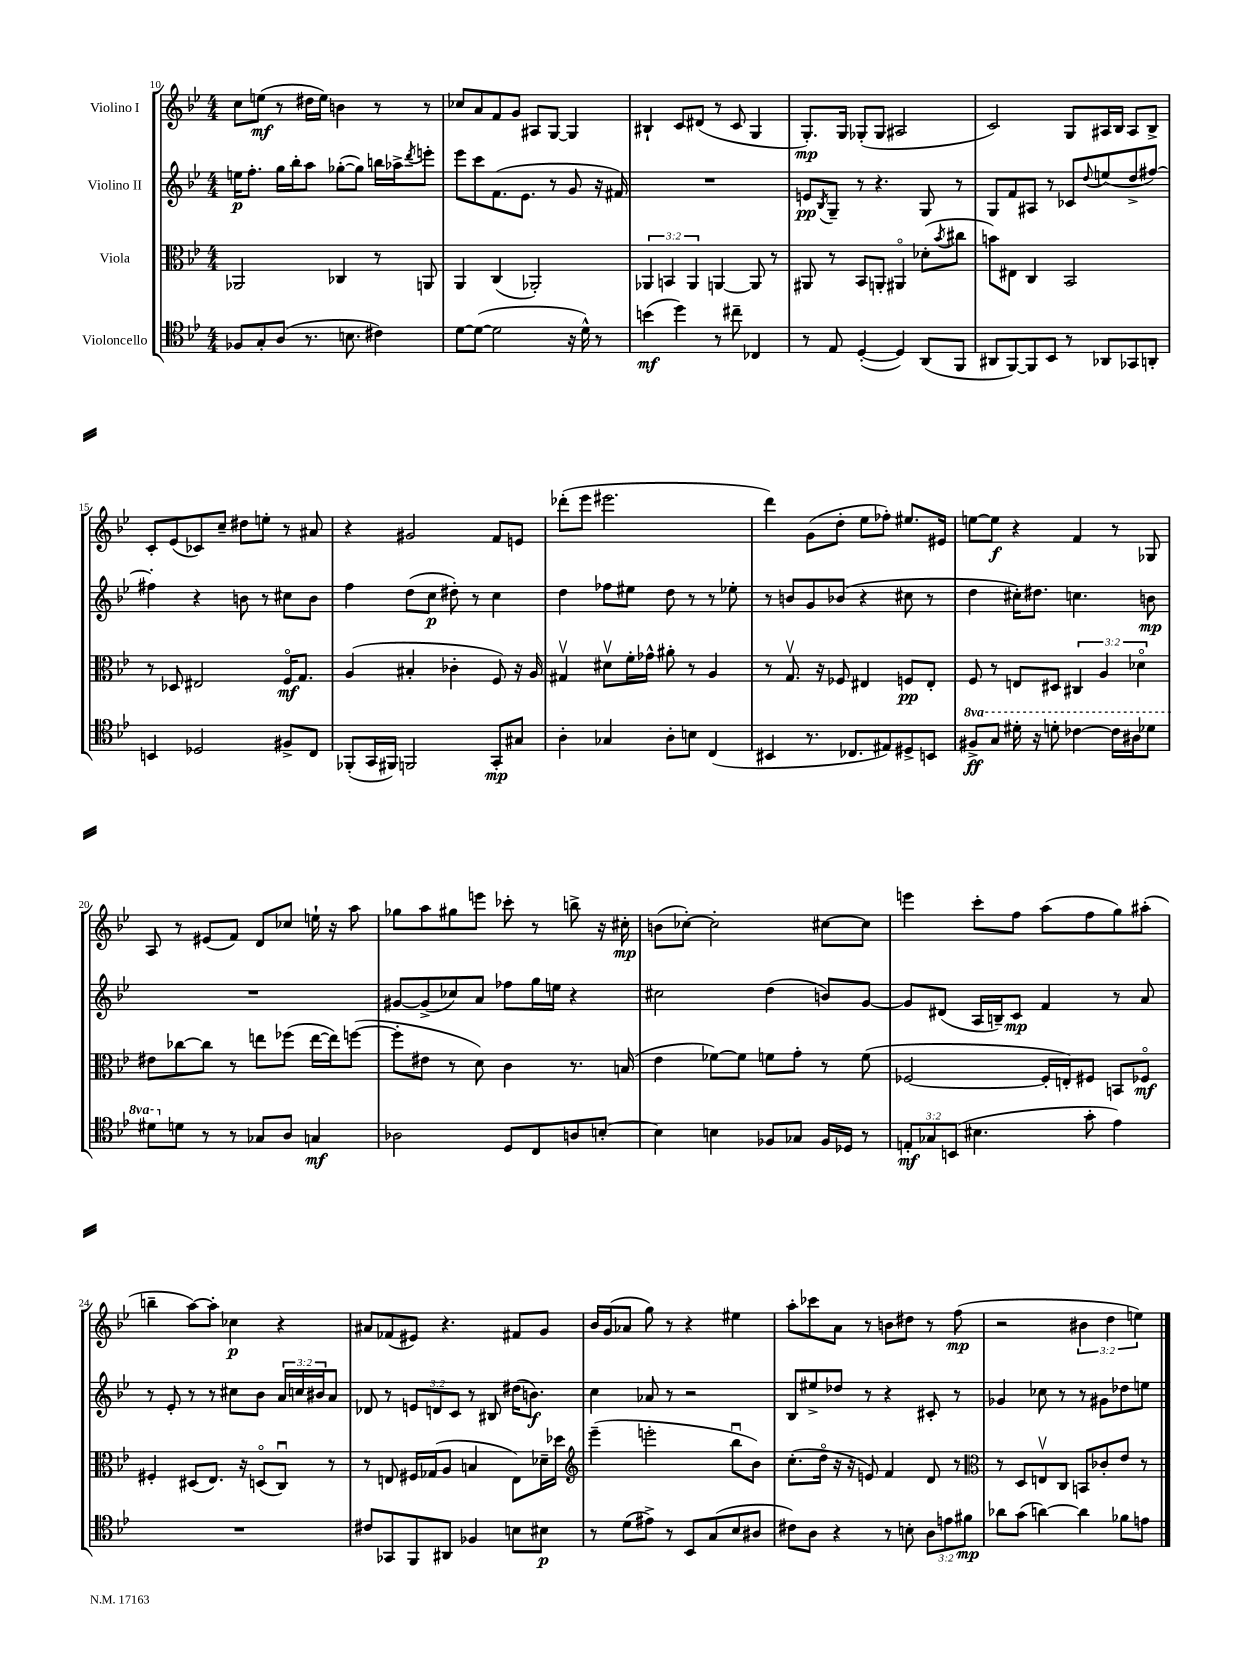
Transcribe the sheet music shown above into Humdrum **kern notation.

**kern	**dynam	**kern	**dynam	**kern	**dynam	**kern	**dynam
*part4	*part4	*part3	*part3	*part2	*part2	*part1	*part1
*staff4	*staff4	*staff3	*staff3	*staff2	*staff2	*staff1	*staff1
*I"Violoncello	*	*I"Viola	*	*I"Violino II	*	*I"Violino I	*
*clefC4	*	*clefC3	*	*clefG2	*	*clefG2	*
*k[b-e-]	*	*k[b-e-]	*	*k[b-e-]	*	*k[b-e-]	*
*M4/4	*	*M4/4	*	*M4/4	*	*M4/4	*
=10	=10	=10	=10	=10	=10	=10	=10
8F-X/L	.	2AA-X/	.	16een\KL	p	8cc\L	.
.	.	.	.	8.ff'\J	.	.	.
8G'/	.	.	.	.	.	(8een\J	mf
(8A/J	.	.	.	16gg\LL	.	8r	.
.	.	.	.	16bb-'\J	.	.	.
8.r	.	.	.	8aa\J	.	16dd#X\LL	.
.	.	.	.	.	.	16ee\JJ)	.
.	.	4C-X/	.	([8gg-X'\L	.	4bn\	.
8.Bn\	.	.	.	.	.	.	.
.	.	.	.	8gg-\J])	.	.	.
4c#X\)	.	8r	.	16bbn\LL	.	8r	.
.	.	.	.	16aa-X^\J	.	.	.
.	.	.	.	8qddd/	.	.	.
.	.	8AAn/	.	8eeen'\J	.	8r	.
=11	=11	=11	=11	=11	=11	=11	=11
[8d\L	.	4AA/	.	8eee-\L	.	8cc-X/L	.
(8d\J_	.	.	.	8ccc\	.	8a/	.
2d\]	.	(4C/	.	(8.f\	.	8f/	.
.	.	.	.	.	.	8g/J	.
.	.	.	.	8.e-\J	.	.	.
.	.	2AA-X'/)	.	.	.	8A#X/L	.
.	.	.	.	8r	.	[8G/J	.
16r	.	.	.	8g/	.	4G/]	.
16d^^\)	.	.	.	.	.	.	.
8r	.	.	.	16r	.	.	.
.	.	.	.	16f#X/)	.	.	.
=12	=12	=12	=12	=12	=12	=12	=12
(4bn\	mf	6AA-X/	.	1r	.	4B#X`/	.
.	.	6BBn/	.	.	.	.	.
4dd\)	.	.	.	.	.	8c/L	.
.	.	6AA-/	.	.	.	.	.
.	.	.	.	.	.	(8d#X/J	.
8r	.	[4AAn/	.	.	.	8r	.
8cc#X~\	.	.	.	.	.	8c/	.
4C-X/	.	8AA/]	.	.	.	4G/	.
.	.	8r	.	.	.	.	.
=13	=13	=13	=13	=13	=13	=13	=13
8r	.	8AA#X/	.	8en/L	pp	8.G'/L)	mp
.	.	.	.	8qB-/	.	.	.
8E-/	.	8r	.	8G~/J	.	.	.
.	.	.	.	.	.	16G/Jk	.
([4D'/	.	8BB-/L	.	8r	.	(8G-X'/L	.
.	.	8AAn'/J	.	4.r	.	8G-/J	.
4D/])	.	4AA#X/	.	.	.	2A#X/	.
(8AA/L	.	(8d-X'\L	.	8G/	.	.	.
.	.	8qb-/	.	.	.	.	.
8FF/J	.	8cc#X\J	.	8r	.	.	.
=14	=14	=14	=14	=14	=14	=14	=14
8AA#X/L	.	8bn\L)	.	8G/L	.	2c/)	.
[8FF/)	.	8E#X\J	.	8f/	.	.	.
8FF/]	.	4C/	.	8A#X/J	.	.	.
8BB-/J	.	.	.	8r	.	.	.
8r	.	2BB-/	.	8c-X/L	.	8G/L	.
.	.	.	.	8qqdd/	.	.	.
8AA-X/L	.	.	.	(8een/	.	16A#X/L	.
.	.	.	.	.	.	16B-/JJ	.
8GG-X/	.	.	.	8dd^/	.	8A#/L	.
8AAn'/J	.	.	.	[8ff#X/J)	.	8B-^/J	.
!!LO:LB:g=z
=15	=15	=15	=15	=15	=15	=15	=15
4BBn/	.	8r	.	4ff#X'\]	.	8c'/L	.
.	.	8D-X/	.	.	.	(8e-/	.
2D-X/	.	2E#X/	.	4r	.	8c-X/)	.
.	.	.	.	.	.	8cc~/J	.
.	.	.	.	8bn\	.	8dd#X\L	.
.	.	.	.	8r	.	8een'\J	.
8F#X^/L	.	16F/KL	mf	8cc#X\L	.	8r	.
.	.	8.G/J	.	.	.	.	.
8C/J	.	.	.	8b\J	.	8a#X/	.
=16	=16	=16	=16	=16	=16	=16	=16
(8FF-X'/L	.	(4A/	.	4ff\	.	4r	.
16GG/L	.	.	.	.	.	.	.
16FF#X/JJ)	.	.	.	.	.	.	.
2FFn/	.	4B#X'/	.	(8dd\L	.	2g#X/	.
.	.	.	.	8cc\J	p	.	.
.	.	4c-X'\	.	8dd#X'\)	.	.	.
.	.	.	.	8r	.	.	.
8GG'/L	mp	8F/)	.	4cc\	.	8f/L	.
8G#X/J	.	16r	.	.	.	8en/J	.
.	.	16A/	.	.	.	.	.
=17	=17	=17	=17	=17	=17	=17	=17
4A'\	.	4G#Xv/	.	4dd\	.	(8ddd-X'\L	.
.	.	.	.	.	.	8eee-\J	.
4G-X/	.	8d#Xv\L	.	8ff-X\L	.	2.eee#X\	.
.	.	16f'\L	.	8ee#X\J	.	.	.
.	.	16g-X^^\JJ	.	.	.	.	.
8A'\L	.	8a#X'\	.	8dd\	.	.	.
8Bn\J	.	8r	.	8r	.	.	.
(4C/	.	4A/	.	8r	.	.	.
.	.	.	.	8ee-X'\	.	.	.
=18	=18	=18	=18	=18	=18	=18	=18
4BB#X/	.	8r	.	8r	.	4ddd\)	.
.	.	8.Gv/	.	8bn/L	.	.	.
8.r	.	.	.	8g/	.	(8g\L	.
.	.	16r	.	.	.	.	.
.	.	8F-X/	.	(8b-X/J	.	8dd'\J	.
8.C-X/L	.	.	.	.	.	.	.
.	.	4E#X/	.	4r	.	8ee-\L	.
8E#X/)	.	.	.	.	.	8ff-X'\J)	.
8D#X^/	.	8Fn/L	pp	8cc#X\	.	8.ee#X/L	.
8BBn/J	.	8E#'/J	.	8r	.	.	.
.	.	.	.	.	.	16e#X/Jk	.
=19	=19	=19	=19	=19	=19	=19	=19
*8va	*	*	*	*	*	*	*
8f#X^/L	ff	8F/	.	4dd\	.	[8een\L	.
8g/J	.	8r	.	.	.	8ee\J]	f
16dd#X'\	.	8En/L	.	16cc#X'\KL)	.	4r	.
16r	.	.	.	8.dd#X\J	.	.	.
8ddn'\	.	8D#X/J	.	.	.	.	.
[4cc-X\	.	6C#X/	.	4.ccn\	.	4f/	.
.	.	6A/	.	.	.	.	.
16cc-\LL]	.	.	.	.	.	8r	.
16a#X\J	.	.	.	.	.	.	.
.	.	6d-X\	.	.	.	.	.
8dd-X\J	.	.	.	8bn\	mp	8G-X/	.
!!LO:LB:g=z
=20	=20	=20	=20	=20	=20	=20	=20
8dd#X\L	.	8e#X\L	.	1r	.	8A/	.
*X8va	*	*	*	*	*	*	*
8dn\J	.	[8cc-X\	.	.	.	8r	.
8r	.	8cc-\J]	.	.	.	(8e#X/L	.
8r	.	8r	.	.	.	8f/J)	.
8G-X/L	.	8een\L	.	.	.	8d/L	.
8A/J	.	(8ff-X\J	.	.	.	8cc-X/J	.
4Gn/	mf	[16ee\LL	.	.	.	16een`\	.
.	.	16ee\J])	.	.	.	16r	.
.	.	([8ffn\J	.	.	.	8aa\	.
=21	=21	=21	=21	=21	=21	=21	=21
2A-X\	.	8ff'\L]	.	[8g#X/L	.	8gg-X\L	.
.	.	8e#X\J	.	(8g#^/]	.	8aa\	.
.	.	8r	.	8cc-X/)	.	8gg#X\	.
.	.	8d\)	.	8a/J	.	8eeen\J	.
8D/L	.	4c\	.	8ff-X\L	.	8ccc-X'\	.
8C/	.	.	.	16gg\L	.	8r	.
.	.	.	.	16een\JJ	.	.	.
8An/	.	8.r	.	4r	.	8bbn^\	.
[8Bn'/J	.	.	.	.	.	16r	.
.	.	(16Bn/	.	.	.	16cc#X'\	mp
=22	=22	=22	=22	=22	=22	=22	=22
4B\]	.	4e-\	.	2cc#X\	.	(8bn\L	.
.	.	.	.	.	.	[8cc-X'\J)	.
4Bn\	.	[8f-X\L)	.	.	.	2cc-'\]	.
.	.	8f-\J]	.	.	.	.	.
8F-X/L	.	8fn\L	.	(4dd\	.	.	.
8G-X/J	.	8g'\J	.	.	.	.	.
16F-/LL	.	8r	.	8bn/L)	.	[8cc#X\L	.
16D-X/JJ	.	.	.	.	.	.	.
8r	.	(8f\	.	[8g/J	.	8cc#\J]	.
=23	=23	=23	=23	=23	=23	=23	=23
12En'/L	mf	[2F-X/	.	8g/L]	.	4eeen\	.
12G-X/	.	.	.	.	.	.	.
.	.	.	.	(8d#X/J	.	.	.
(12BBn/J	.	.	.	.	.	.	.
4.B#X\	.	.	.	16A/LL	.	8ccc'\L	.
.	.	.	.	16Bn~/J)	.	.	.
.	.	.	.	8c/J	mp	8ff\J	.
.	.	16F-'/LL]	.	4f/	.	(8aa\L	.
.	.	16En'/J)	.	.	.	.	.
8g'\	.	8F#X/J	.	.	.	8ff\	.
4e-\)	.	8BBn/L	.	8r	.	8gg\)	.
.	.	8F-X/J	mf	8a/	.	(8aa#X'\J	.
!!LO:LB:g=z
=24	=24	=24	=24	=24	=24	=24	=24
1r	.	4F#X'/	.	8r	.	4bbn~\	.
.	.	.	.	8e-'/	.	.	.
.	.	(8D#X/L	.	8r	.	[8aa\L)	.
.	.	8.E-/J)	.	8r	.	8aa'\J]	.
.	.	.	.	8cc#X\L	.	4cc-X\	p
.	.	16r	.	.	.	.	.
.	.	(8Dn/L	.	8b-\J	.	.	.
.	.	8Cu/J)	.	24a/LL	.	4r	.
.	.	.	.	24ccn/	.	.	.
.	.	.	.	24b#X/J	.	.	.
.	.	8r	.	8a/J	.	.	.
=25	=25	=25	=25	=25	=25	=25	=25
8c#X/L	.	8r	.	8d-X/	.	8a#X/L	.
8GG-X/	.	8En/	.	8r	.	(8f-X/	.
8FF/	.	16F#X/LL	.	12en/L	.	8e#X/J)	.
.	.	(16G-X/J	.	.	.	.	.
.	.	.	.	12dn/	.	.	.
8AA#X/J	.	8A/J	.	.	.	4.r	.
.	.	.	.	12c/J	.	.	.
4F-X/	.	4Bn/	.	8r	.	.	.
.	.	.	.	8B#X/	.	.	.
8Bn\L	.	8E\L)	.	(16dd#X\KL	.	8f#X/L	.
.	.	.	.	8.bn\J)	f	.	.
8B#X\J	p	16d-X~\L	.	.	.	8g/J	.
.	.	16dd-X\JJ	.	.	.	.	.
=26	=26	=26	=26	=26	=26	=26	=26
*	*	*clefG2	*	*	*	*	*
8r	.	(4eee-~\	.	4cc\	.	16b-/LL	.
.	.	.	.	.	.	(16g/J	.
(8d\L	.	.	.	.	.	8a-X/J	.
8e#X^\J)	.	2eeen'\	.	8a-X/	.	8gg\)	.
8r	.	.	.	8r	.	8r	.
8BB-/L	.	.	.	2r	.	4r	.
(8G/	.	.	.	.	.	.	.
8B-/	.	8bb-u\L	.	.	.	4ee#X\	.
8A#X/J	.	8b-\J)	.	.	.	.	.
=27	=27	=27	=27	=27	=27	=27	=27
8c#X\L)	.	(8.cc'\L	.	8B-/L	.	8aa'\L	.
8A\J	.	.	.	8ee#X^/	.	8ccc-X\	.
.	.	16dd\Jk	.	.	.	.	.
4r	.	16r	.	8dd-X/J	.	8a\J	.
.	.	16r	.	.	.	.	.
.	.	8en/)	.	8r	.	8r	.
8r	.	4f/	.	4r	.	8bn\L	.
8Bn'\	.	.	.	.	.	8dd#X\J	.
12A\L	.	8d/	.	8c#X'/	.	8r	.
12en\	.	.	.	.	.	.	.
.	.	8r	.	8r	.	(8ff\	mp
12f#X\J	mp	.	.	.	.	.	.
=28	=28	=28	=28	=28	=28	=28	=28
*	*	*clefC3	*	*	*	*	*
8a-X\L	.	8r	.	4g-X/	.	2r	.
(8g\J	.	8D/L	.	.	.	.	.
[4an\)	.	8Env/	.	8cc-X\	.	.	.
.	.	8C/J	.	8r	.	.	.
4a\]	.	8BBn/L	.	8r	.	6b#X\	.
.	.	8c-X'/	.	8g#X\L	.	.	.
.	.	.	.	.	.	6dd\	.
8f-X\L	.	8e-/J	.	8dd-X\	.	.	.
.	.	.	.	.	.	6een\)	.
8en\J	.	8r	.	8een\J	.	.	.
==	==	==	==	==	==	==	==
*-	*-	*-	*-	*-	*-	*-	*-
